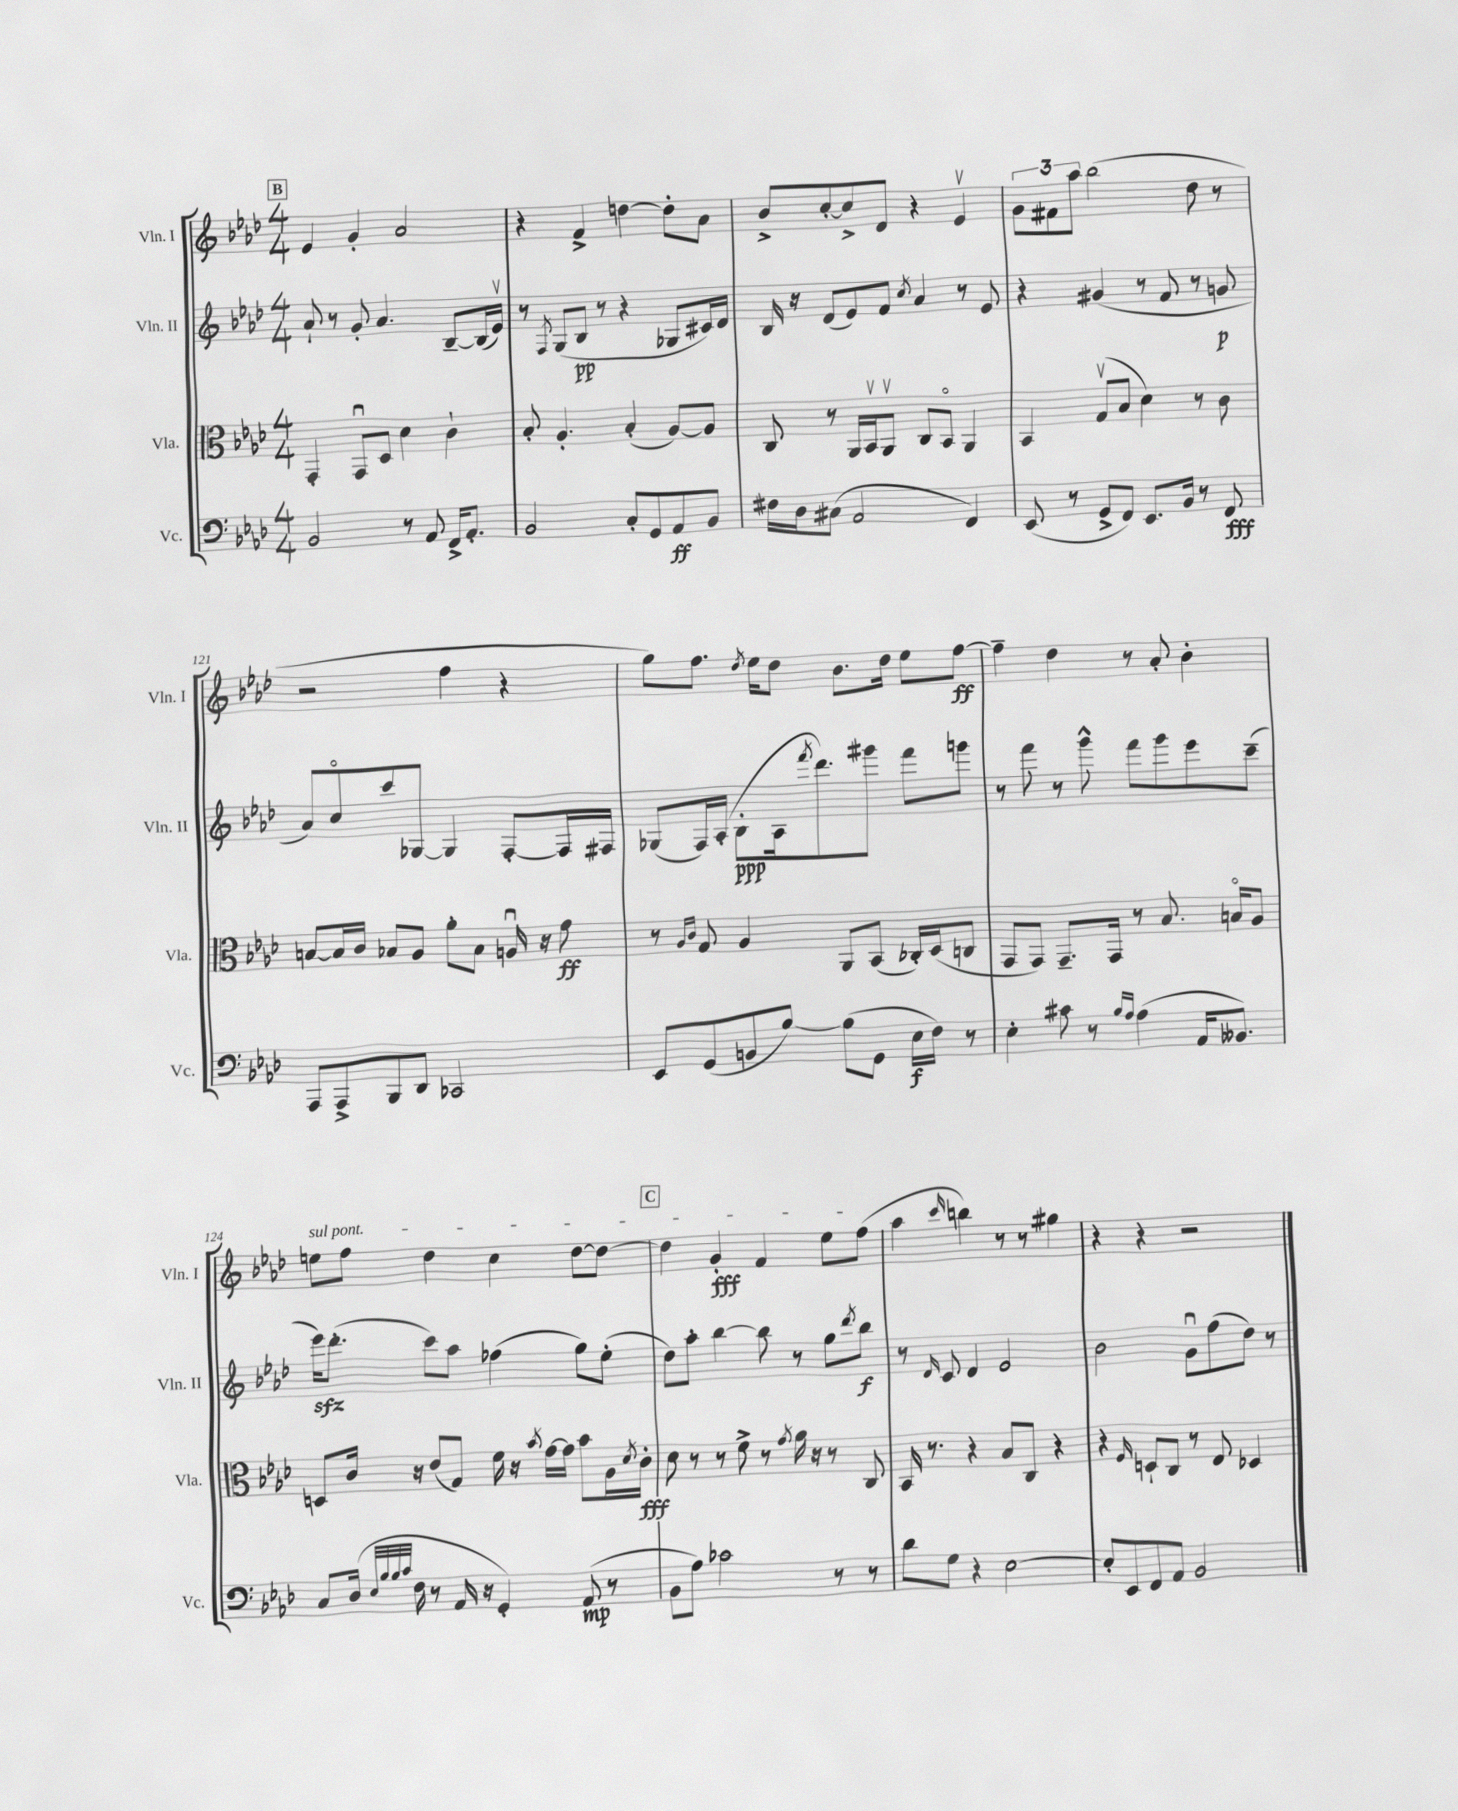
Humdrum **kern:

**kern	**dynam	**kern	**dynam	**kern	**dynam	**kern	**dynam
*part4	*part4	*part3	*part3	*part2	*part2	*part1	*part1
*staff4	*staff4	*staff3	*staff3	*staff2	*staff2	*staff1	*staff1
*I"Vc.	*	*I"Vla.	*	*I"Vln. II	*	*I"Vln. I	*
*I'Vc.	*	*I'Vla.	*	*I'Vln. II	*	*I'Vln. I	*
*clefF4	*	*clefC3	*	*clefG2	*	*clefG2	*
*k[b-e-a-d-]	*	*k[b-e-a-d-]	*	*k[b-e-a-d-]	*	*k[b-e-a-d-]	*
*M4/4	*	*M4/4	*	*M4/4	*	*M4/4	*
!!LO:REH:place=s1:t=B
=117	=117	=117	=117	=117	=117	=117	=117
2BB-/	.	4GG'/	.	8a-`/	.	4e-/	.
.	.	.	.	8r	.	.	.
.	.	8GGu/L	.	8g'/	.	4g'/	.
.	.	8D-/J	.	4.a-/	.	.	.
8r	.	4d-\	.	.	.	2a-/	.
8AA-/	.	.	.	.	.	.	.
16FF^/KL	.	4c`\	.	[8B-~/L	.	.	.
8.AA-'/J	.	.	.	.	.	.	.
.	.	.	.	(16B-/L]	.	.	.
.	.	.	.	16e-v/JJ)	.	.	.
=118	=118	=118	=118	=118	=118	=118	=118
2BB-/	.	8B-'/	.	8r	.	4r	.
.	.	.	.	8qF/	.	.	.
.	.	4.A-'/	.	(8G/L	.	.	.
.	.	.	.	8B-/J	pp	4f^/	.
.	.	.	.	8r	.	.	.
8C'/L	.	(4B-'/	.	4r	.	[4ddn\	.
8GG/	.	.	.	.	.	.	.
8AA-/	ff	[8A-/L)	.	8G-X/L	.	8dd'\L]	.
8BB-/J	.	8A-/J]	.	16c#X/L)	.	8a-\J	.
.	.	.	.	16d-/JJ	.	.	.
=119	=119	=119	=119	=119	=119	=119	=119
16F#X\LL	.	8C/	.	16B-/	.	8b-^/L	.
16D-\J	.	.	.	16r	.	.	.
(8C#X\J	.	8r	.	(8d-/L	.	[8cc'/	.
2AA-/	.	16AA-/LL	.	8e-/)	.	8cc^/]	.
.	.	16BB-v/J	.	.	.	.	.
.	.	8AA-v/J	.	8f/J	.	8d-/J	.
.	.	.	.	8qcc/	.	.	.
.	.	8C/L	.	4a-/	.	4r	.
.	.	8BB-/J	.	.	.	.	.
4FF/)	.	4AA-/	.	8r	.	4e-v/	.
.	.	.	.	8e-/	.	.	.
=120	=120	=120	=120	=120	=120	=120	=120
(8EE-/	.	4BB-/	.	4r	.	12g\L	.
.	.	.	.	.	.	12f#X\	.
8r	.	.	.	.	.	.	.
.	.	.	.	.	.	12aa-\J	.
8GG^/L	.	(8Gv/L	.	(4g#X/	.	(2bb-\	.
8FF/J)	.	8B-/J	.	.	.	.	.
8.EE-/L	.	4d-\)	.	8r	.	.	.
.	.	.	.	8f/	.	.	.
16BB-/Jk	.	.	.	.	.	.	.
8r	.	8r	.	8r	.	8dd-\	.
8FF/	fff	8c\	.	8gn/	p	8r	.
!!LO:LB:g=z
=121	=121	=121	=121	=121	=121	=121	=121
8AAA-/L	.	[8Bn/L	.	8a-/L)	.	2r	.
8AAA-^/	.	16B/L]	.	8cc/	.	.	.
.	.	16c/JJ	.	.	.	.	.
8BBB-/	.	8B-X/L	.	8ccc/	.	.	.
8DD-/J	.	8A-/J	.	[8G-X/J	.	.	.
2CC-X/	.	8a-'\L	.	4G-/]	.	4ff\	.
.	.	8B-\J	.	.	.	.	.
.	.	16Anu/	.	[8F'/L	.	4r	.
.	.	16r	.	.	.	.	.
.	.	8g\	ff	16F/L]	.	.	.
.	.	.	.	16F#X/JJ	.	.	.
=122	=122	=122	=122	=122	=122	=122	=122
8EE-/L	.	8r	.	(8G-X/L	.	8gg\L)	.
.	.	16qqA-/LL	.	.	.	.	.
.	.	16qqc/JJ	.	.	.	.	.
(8GG/	.	8G/	.	16F/L)	.	8.ff\J	.
.	.	.	.	(16A-'/JJ	.	.	.
8BBn/	.	4A-/	.	8B-'\L	ppp	.	.
.	.	.	.	.	.	8qdd-/	.
.	.	.	.	.	.	16ee-\KL	.
[8B-/J)	.	.	.	16A-\k	.	8dd-\J	.
.	.	.	.	8qfff/	.	.	.
.	.	.	.	8.ddd-\)	.	.	.
(8B-\L]	.	8AA-/L	.	.	.	8.b-\L	.
8GG\J	.	(8BB-/J	.	8ggg#X\J	.	.	.
.	.	.	.	.	.	16dd-\Jk	.
16E-\LL	f	16C-X'/LL)	.	8fff\L	.	8ee-\L	.
16F\JJ)	.	(16D-/J	.	.	.	.	.
8r	.	8Cn/J	.	8gggn\J	.	[8ff\J	ff
=123	=123	=123	=123	=123	=123	=123	=123
4E-'\	.	8GG/L	.	8r	.	4ff~\]	.
.	.	8GG/J)	.	8fff\	.	.	.
8c#X\	.	8.GG~/L	.	8r	.	4dd-\	.
8r	.	.	.	8ggg^^\	.	.	.
.	.	16GG/Jk	.	.	.	.	.
16qqB-/LL	.	.	.	.	.	.	.
16qqA-/JJ	.	.	.	.	.	.	.
(4A-\	.	8r	.	8fff\L	.	8r	.
.	.	8.B-/	.	8ggg\	.	8a-'/	.
16AA-/KL	.	.	.	8eee-\	.	4b-'\	.
8.BB--X/J)	.	16Bn/KL	.	.	.	.	.
.	.	8A-/J	.	(8ccc~\J	.	.	.
!!LO:LB:g=z
=124	=124	=124	=124	=124	=124	=124	=124
!	!	!	!	!	!	!LO:TX:a:i:t=sul pont.	!
8C/L	.	8Dn/L	.	16eee-zz\KL)	.	8een\L	.
.	.	.	.	(8.ddd-'\J	.	.	.
(16D-/Jk	.	16c/Jk	.	.	.	8ff\J	.
32qqE-/LLL	.	.	.	.	.	.	.
32qqB-/	.	.	.	.	.	.	.
32qqB-/	.	.	.	.	.	.	.
32qqc/JJJ	.	.	.	.	.	.	.
16F\	.	16r	.	.	.	.	.
8r	.	(8e-/L	.	8ccc\L)	.	4dd-\	.
16AA-/	.	8G/J)	.	8aa-\J	.	.	.
16r	.	.	.	.	.	.	.
4GG'/)	.	16f\	.	(4ff-X\	.	4cc\	.
.	.	16r	.	.	.	.	.
.	.	8qb-/	.	.	.	.	.
.	.	[16g\LL	.	.	.	.	.
.	.	16g\JJ]	.	.	.	.	.
(8AA-/	mp	8b-\L	.	8gg\L)	.	[8dd-\L	.
8r	.	16A-\L	.	(8ee-'\J	.	8dd-\J_	.
.	.	8qd-/	.	.	.	.	.
.	.	16c'\JJ	fff	.	.	.	.
!!LO:REH:place=s1:t=C
=125	=125	=125	=125	=125	=125	=125	=125
8BB-\L	.	8d-\	.	8dd-\L)	.	4dd-\]	.
8A-\J)	.	8r	.	8aa-'\J	.	.	.
2c-X\	.	8r	.	[4bb-\	.	4g'/	fff
.	.	8f^\	.	.	.	.	.
.	.	8r	.	8bb-\]	.	4f/	.
.	.	8qg/	.	.	.	.	.
.	.	16a-\	.	8r	.	.	.
.	.	16r	.	.	.	.	.
8r	.	8r	.	8gg\L	.	8ee-\L	.
.	.	.	.	8qddd-/	.	.	.
8r	.	8C/	.	8bb-\J	f	(8ff\J	.
=126	=126	=126	=126	=126	=126	=126	=126
8d-\L	.	16BB-/	.	8r	.	4aa-\	.
.	.	8.r	.	.	.	.	.
.	.	.	.	16qqd-/	.	.	.
8G\J	.	.	.	8c/	.	.	.
.	.	.	.	.	.	16qqccc/	.
4r	.	4r	.	4d-/	.	4bbn\)	.
[2E-\	.	8B-/L	.	2e-/	.	8r	.
.	.	8C/J	.	.	.	8r	.
.	.	4r	.	.	.	4gg#X\	.
=127	=127	=127	=127	=127	=127	=127	=127
8E-'/L]	.	4r	.	2b-\	.	4r	.
8EE-/	.	.	.	.	.	.	.
.	.	16qqF/	.	.	.	.	.
8FF/	.	8Dn`/L	.	.	.	4r	.
8AA-/J	.	8C/J	.	.	.	.	.
2BB-/	.	8r	.	8gu\L	.	2r	.
.	.	8E-/	.	(8ff\	.	.	.
.	.	4D-X/	.	8dd-\J)	.	.	.
.	.	.	.	8r	.	.	.
==	==	==	==	==	==	==	==
*-	*-	*-	*-	*-	*-	*-	*-
